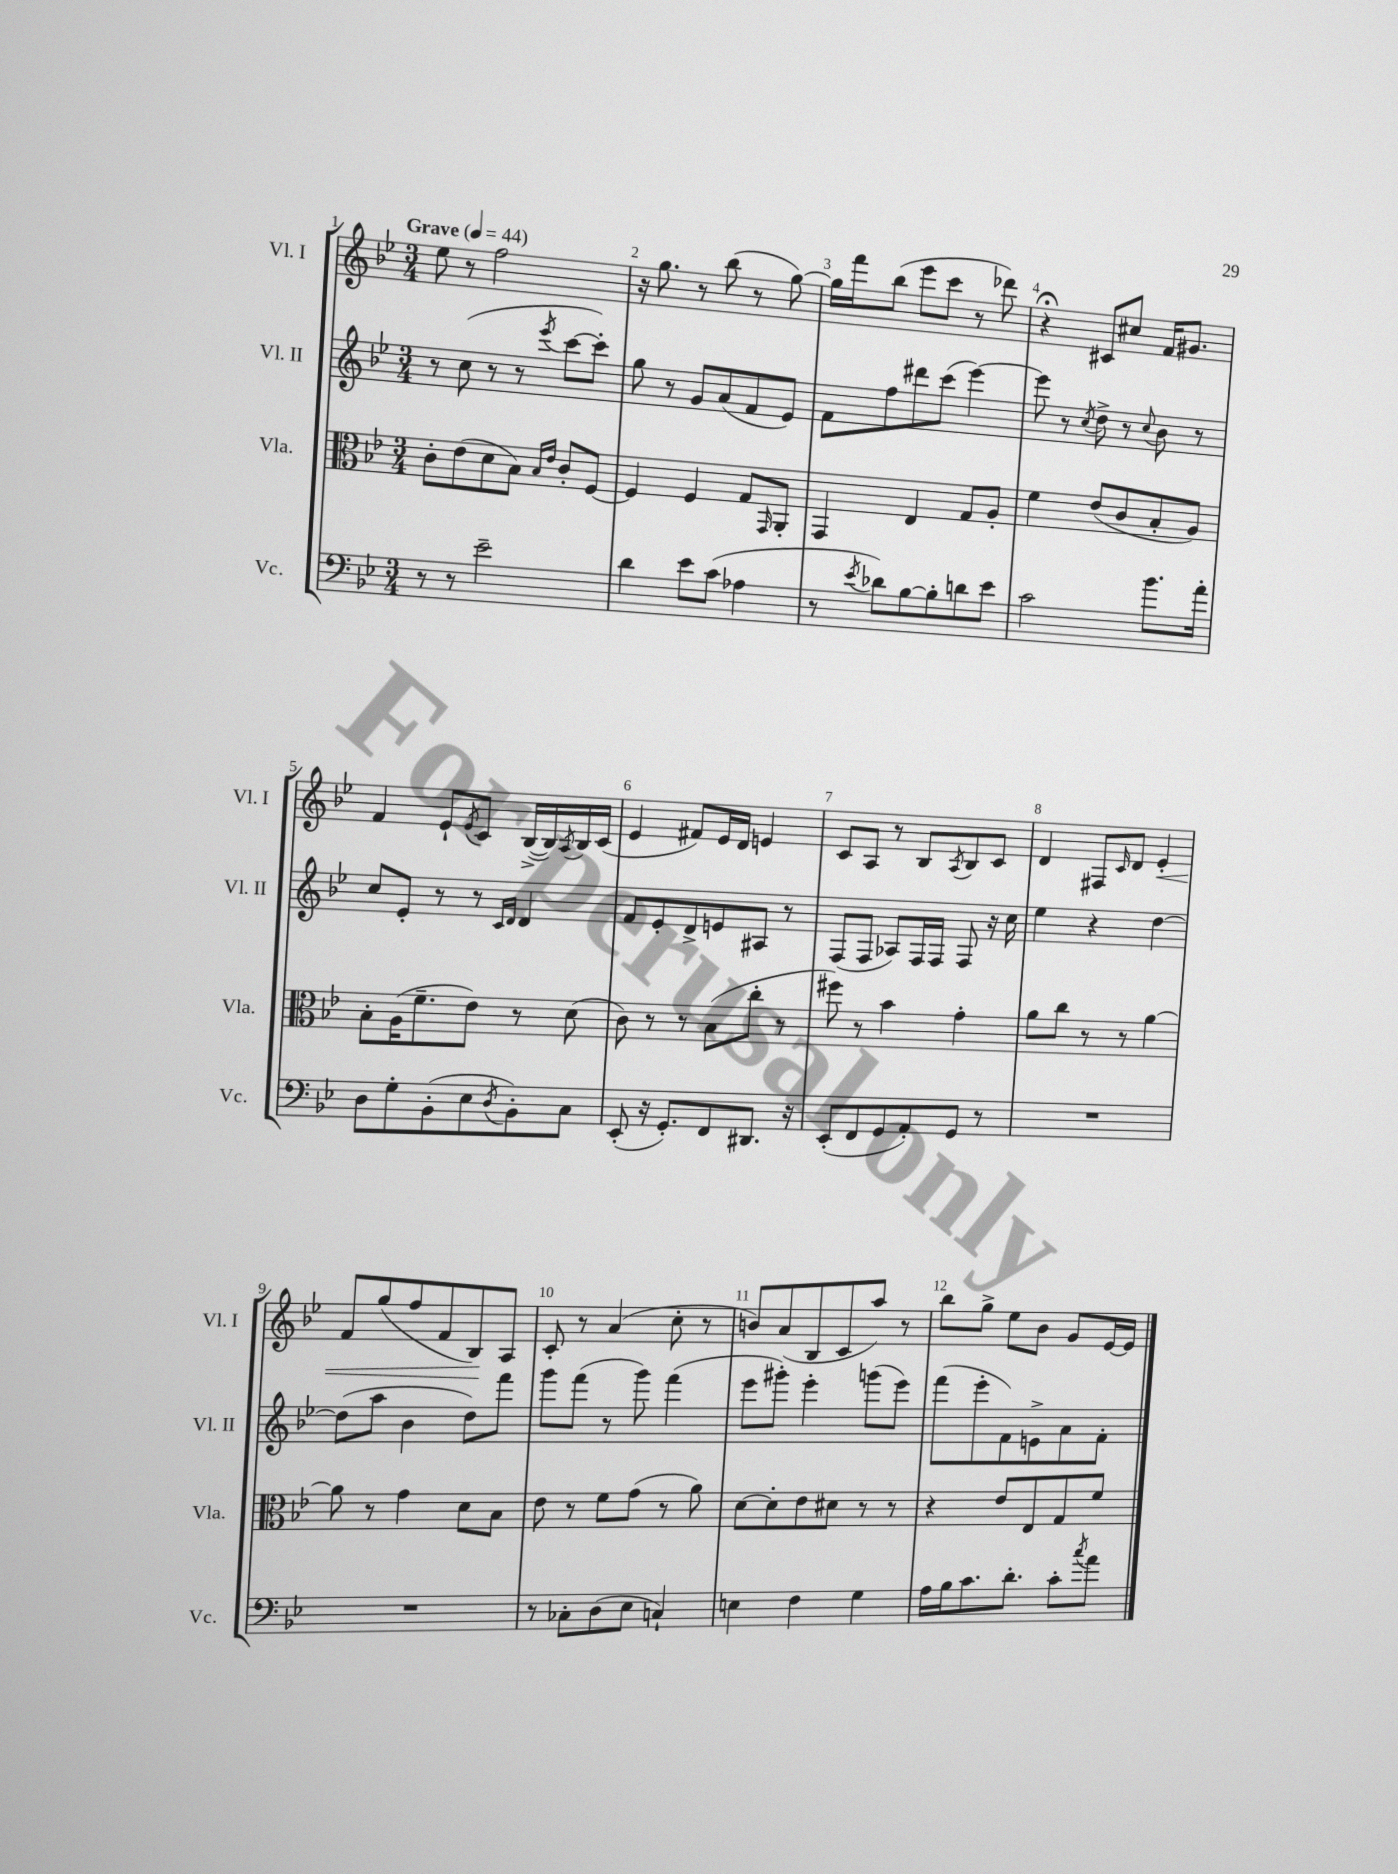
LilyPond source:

<<
\new StaffGroup <<
\new Staff = "s0" \with { instrumentName = "Vl. I" shortInstrumentName = "Vl. I" } {
    \clef treble \key bes \major \numericTimeSignature \time 3/4 \tempo "Grave" 4 = 44
    ees''8 r8 f''2 |
    r16 g''8. r8 bes''8( r8 g''8~) |
    g''16 f'''16 bes''8( ees'''8 c'''8 r8 des'''8) |
    r4\fermata cis'8 cis''8 f'16 gis'8. |
    f'4 ees'8-! \acciaccatura { ees'8 } c'8 bes16~->( bes16) \acciaccatura { a8 } bes16 c'16( |
    ees'4 fis'8) ees'16 d'16 e'4 |
    c'8 a8 r8 bes8 \acciaccatura { a8 } bes8 c'8 |
    d'4 fis8 \grace { c'16 } d'8 ees'4-.\< |
    f'8 g''8( f''8 f'8 bes8\!) a8 |
    c'8-. r8 a'4( c''8-. r8 |
    b'8) a'8( bes8 c'8 a''8) r8 |
    bes''8 g''8-> ees''8 bes'8 g'8 ees'16~ ees'16 \bar "|." |
}
\new Staff = "s1" \with { instrumentName = "Vl. II" shortInstrumentName = "Vl. II" } {
    \clef treble \key bes \major \numericTimeSignature \time 3/4
    r8 c''8( r8 r8 \acciaccatura { ees'''8 } c'''8~ c'''8-.) |
    g''8 r8 g'8 a'8( f'8 ees'8) |
    f'8 f''8 dis'''8 c'''8( ees'''4~) |
    ees'''8 r8 \acciaccatura { c''8 } d''8-> r8 \appoggiatura { c''8 } bes'8 r8 |
    c''8 ees'8-. r8 r8 \grace { c'16 d'16 } d'4 |
    f'8 ees'8-. d'8-> e'8 ais8 r8 |
    f8( f8 aes8) f16 f16 f8 r16 c''16 |
    ees''4 r4 d''4~ |
    d''8( a''8 bes'4 d''8) f'''8 |
    g'''8 f'''8( r8 g'''8) f'''4( |
    ees'''8 gis'''8-.) ees'''4-. g'''8( ees'''8) |
    f'''8( ees'''8-. f'8) e'8-> a'8 f'8-. \bar "|." |
}
\new Staff = "s2" \with { instrumentName = "Vla." shortInstrumentName = "Vla." } {
    \clef alto \key bes \major \numericTimeSignature \time 3/4
    c'8-. ees'8( d'8 bes8) \grace { bes16 ees'16 } c'8-. f8~ |
    f4 f4 g8 \grace { g,16 } a,8-. |
    g,4 ees4 g8 a8-. |
    f'4 ees'8( c'8 bes8-. a8) |
    bes8-. a16( f'8.-- ees'8) r8 d'8( |
    c'8) r8 r8 bes8( c''8-. r8 |
    fis''8) r8 bes'4 g'4-. |
    a'8 c''8 r8 r8 a'4~ |
    a'8 r8 g'4 d'8 bes8 |
    ees'8 r8 f'8 g'8( r8 a'8) |
    d'8~ d'8-. ees'8 dis'8 r8 r8 |
    r4 ees'8 ees8 g8 f'8 \bar "|." |
}
\new Staff = "s3" \with { instrumentName = "Vc." shortInstrumentName = "Vc." } {
    \clef bass \key bes \major \numericTimeSignature \time 3/4
    r8 r8 ees'2-- |
    d'4 ees'8 c'8( aes4 |
    r8 \acciaccatura { ees'8 } des'8) bes8~ bes8-. d'8 ees'8 |
    c'2 bes'8. a'16-. |
    d8 g8-. bes,8-.( ees8 \acciaccatura { d8 } bes,8-.) c8 |
    ees,8-.( r16 g,8.-.) f,8 dis,8. r16 |
    ees,8-.( f,8 g,8 a,8-.) g,8 r8 |
    R2. |
    R2. |
    r8 ces8-. d8( ees8 c4-!) |
    e4 f4 g4 |
    a16 bes16 c'8. d'8.-. c'8-. \acciaccatura { c''8 } a'8 \bar "|." |
}
>>
>>
\layout { \context { \Score \override BarNumber.break-visibility = ##(#f #t #t) barNumberVisibility = #all-bar-numbers-visible } }
